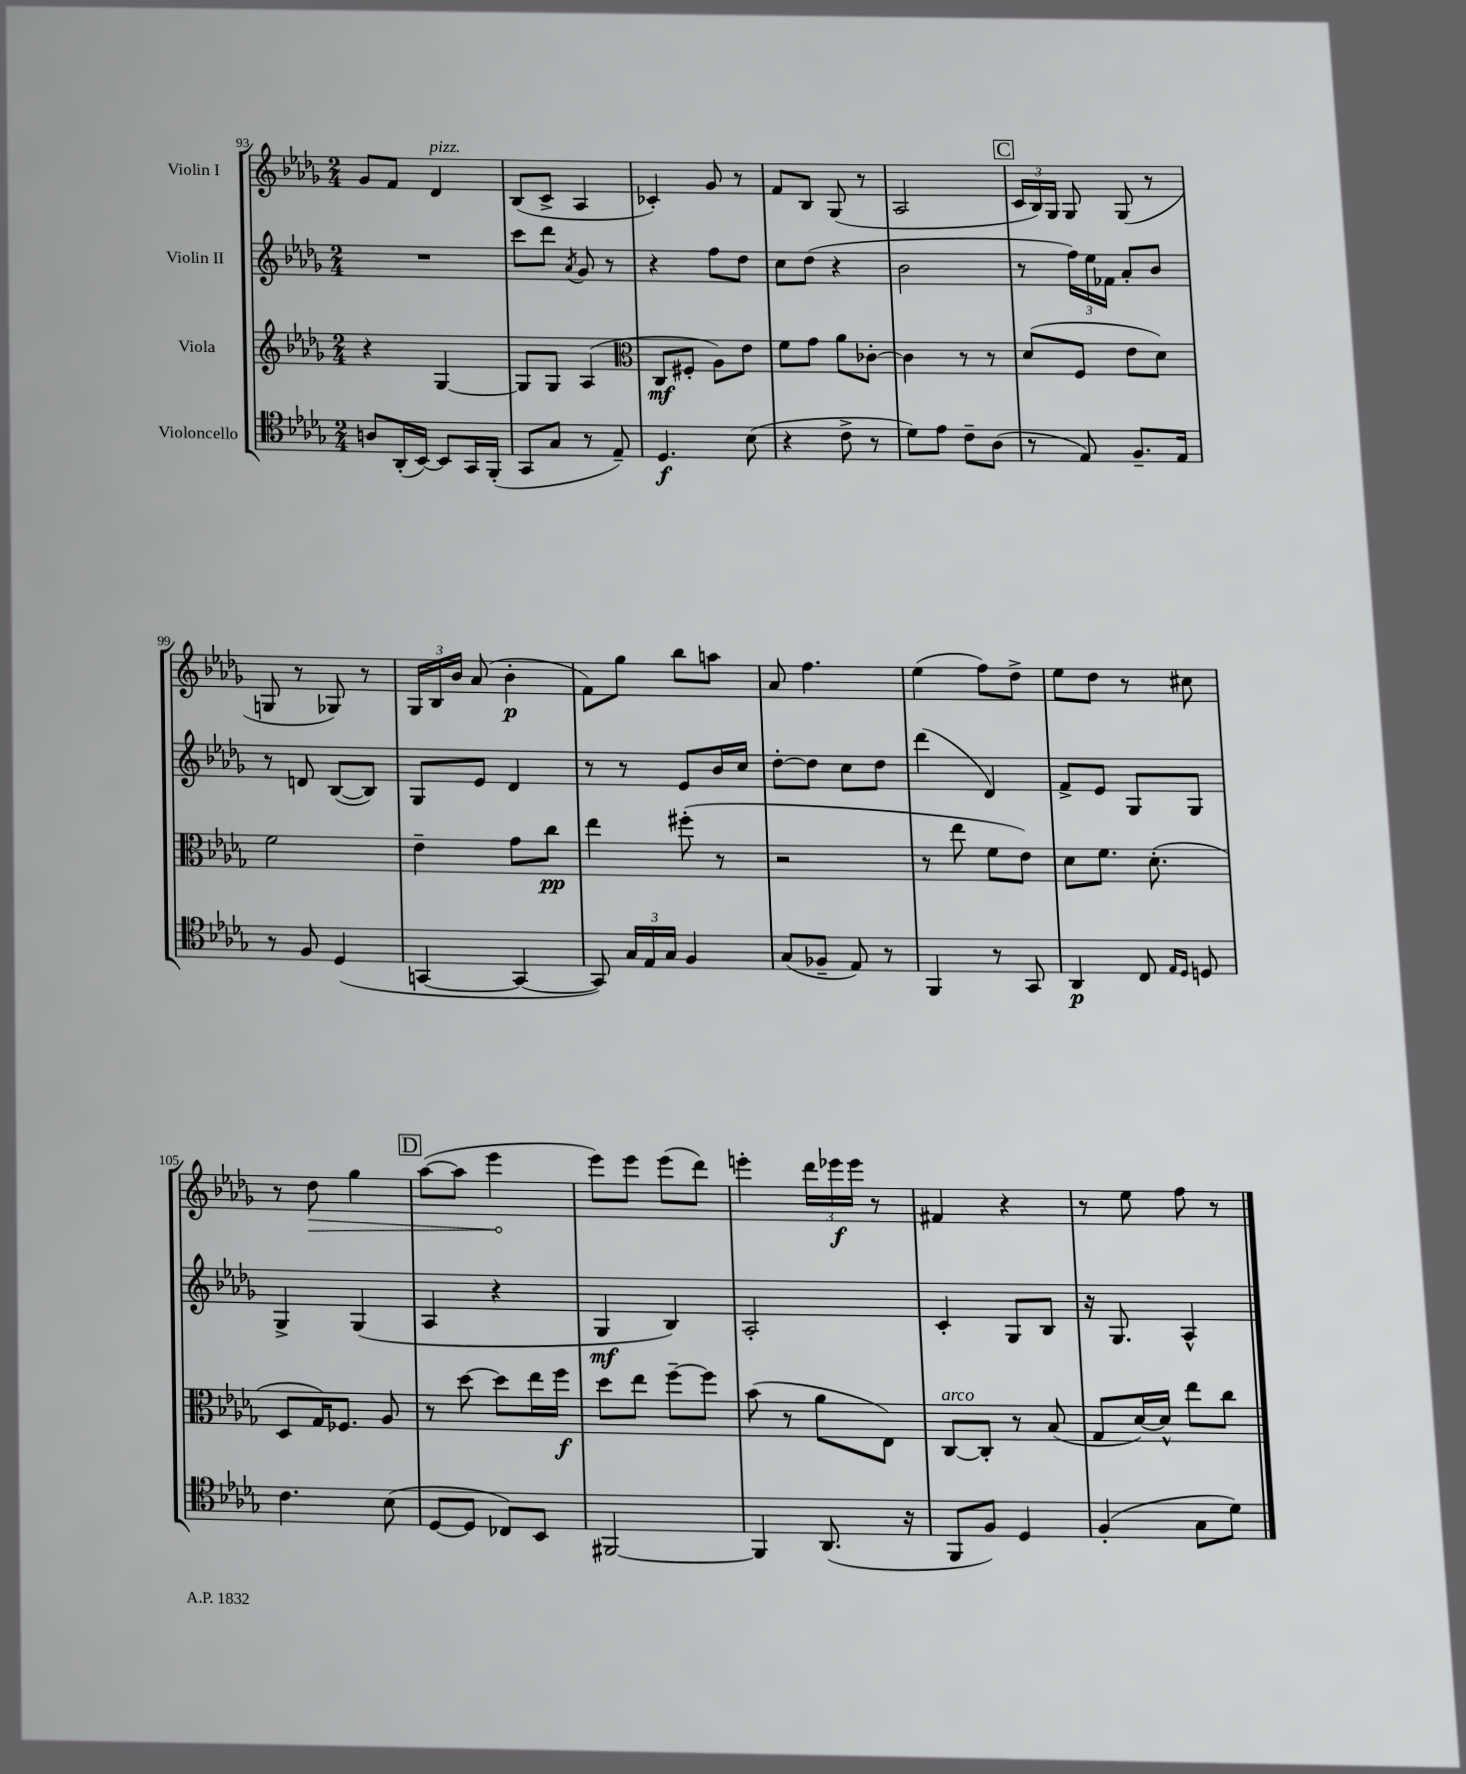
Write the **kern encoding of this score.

**kern	**dynam	**kern	**dynam	**kern	**dynam	**kern	**dynam
*part4	*part4	*part3	*part3	*part2	*part2	*part1	*part1
*staff4	*staff4	*staff3	*staff3	*staff2	*staff2	*staff1	*staff1
*I"Violoncello	*	*I"Viola	*	*I"Violin II	*	*I"Violin I	*
*clefC4	*	*clefG2	*	*clefG2	*	*clefG2	*
*k[b-e-a-d-g-]	*	*k[b-e-a-d-g-]	*	*k[b-e-a-d-g-]	*	*k[b-e-a-d-g-]	*
*M2/4	*	*M2/4	*	*M2/4	*	*M2/4	*
=93	=93	=93	=93	=93	=93	=93	=93
8An/L	.	4r	.	2r	.	8g-/L	.
(16AA-'/L	.	.	.	.	.	8f/J	.
[16BB-/JJ)	.	.	.	.	.	.	.
!	!	!	!	!	!	!LO:TX:a:i:t=pizz.	!
8BB-/L]	.	[4G-/	.	.	.	4d-/	.
16GG-/L	.	.	.	.	.	.	.
(16FF'/JJ	.	.	.	.	.	.	.
=94	=94	=94	=94	=94	=94	=94	=94
8GG-/L	.	8G-/L]	.	8ccc\L	.	(8B-/L	.
8G-/J	.	8G-/J	.	8ddd-\J	.	8c^/J	.
.	.	.	.	8qa-/	.	.	.
8r	.	(4A-/	.	8g-/	.	4A-/	.
8E-~/)	.	.	.	8r	.	.	.
=95	=95	=95	=95	=95	=95	=95	=95
*	*	*clefC3	*	*	*	*	*
4.D-/	f	8C/L	mf	4r	.	4c-X'/)	.
.	.	8F#X'/J	.	.	.	.	.
.	.	8A-\L)	.	8ff\L	.	8g-/	.
(8B-\	.	8e-\J	.	8dd-\J	.	8r	.
=96	=96	=96	=96	=96	=96	=96	=96
4r	.	8f\L	.	8cc\L	.	8f/L	.
.	.	8g-\J	.	(8dd-\J	.	8B-/J	.
8c^\	.	8a-\L	.	4r	.	(8G-/	.
8r	.	[8c-X'\J	.	.	.	8r	.
=97	=97	=97	=97	=97	=97	=97	=97
8d-\L)	.	4c-\]	.	2b-\	.	2A-/	.
8e-\J	.	.	.	.	.	.	.
8c~\L	.	8r	.	.	.	.	.
(8A-\J	.	8r	.	.	.	.	.
!!LO:REH:place=s1:t=C
=98	=98	=98	=98	=98	=98	=98	=98
8r	.	(8d-/L	.	8r	.	24c/LL	.
.	.	.	.	.	.	24B-/)	.
.	.	.	.	.	.	24G-/JJ	.
8E-/)	.	8F/J	.	24ff\LL)	.	8G-/	.
.	.	.	.	24ee-\	.	.	.
.	.	.	.	24f-X\JJ	.	.	.
8.F~/L	.	8e-\L	.	8a-'/L	.	(8G-/	.
.	.	8d-\J)	.	8b-/J	.	8r	.
16E-/Jk	.	.	.	.	.	.	.
!!LO:LB:g=z
=99	=99	=99	=99	=99	=99	=99	=99
8r	.	2f\	.	8r	.	8Gn/	.
8F/	.	.	.	8dn/	.	8r	.
(4D-/	.	.	.	([8B-/L	.	8G-X/)	.
.	.	.	.	8B-/J])	.	8r	.
=100	=100	=100	=100	=100	=100	=100	=100
[4GGn/	.	4e-~\	.	8G-/L	.	24G-/LL	.
.	.	.	.	.	.	24B-/	.
.	.	.	.	.	.	24b-/JJ	.
.	.	.	.	8e-/J	.	(8a-/	.
4GG/_	.	8g-\L	.	4d-/	.	4b-'\	p
.	.	8cc\J	pp	.	.	.	.
=101	=101	=101	=101	=101	=101	=101	=101
8GG/])	.	4ee-\	.	8r	.	8f\L)	.
24G-/LL	.	.	.	8r	.	8gg-\J	.
24E-/	.	.	.	.	.	.	.
24G-/JJ	.	.	.	.	.	.	.
4F/	.	(8ff#X'\	.	8e-/L	.	8bb-\L	.
.	.	8r	.	16b-/L	.	8aan\J	.
.	.	.	.	16cc/JJ	.	.	.
=102	=102	=102	=102	=102	=102	=102	=102
(8G-/L	.	2r	.	[8dd-'\L	.	8a-/	.
8F-X~/J	.	.	.	8dd-\J]	.	4.ff\	.
8E-/)	.	.	.	8cc\L	.	.	.
8r	.	.	.	8dd-\J	.	.	.
=103	=103	=103	=103	=103	=103	=103	=103
4FF/	.	8r	.	(4ddd-\	.	(4ee-\	.
.	.	8ee-\	.	.	.	.	.
8r	.	8f\L	.	4d-/)	.	8ff\L)	.
8GG-/	.	8e-\J)	.	.	.	8dd-^\J	.
=104	=104	=104	=104	=104	=104	=104	=104
4AA-/	p	8d-\L	.	8f^/L	.	8ee-\L	.
.	.	8.f\J	.	8e-/J	.	8dd-\J	.
8C/	.	.	.	8G-/L	.	8r	.
.	.	(8.d-'\	.	.	.	.	.
16qqE-/LL	.	.	.	.	.	.	.
16qqD-/JJ	.	.	.	.	.	.	.
8Dn/	.	.	.	8G-/J	.	8cc#X\	.
!!LO:LB:g=z
=105	=105	=105	=105	=105	=105	=105	=105
4.c\	.	8D-/L	.	4G-^/	.	8r	.
!	!	!	!	!	!	!	!LO:HP:b
.	.	16G-/K)	.	.	.	8dd-\	>
.	.	8.F-X/J	.	.	.	.	.
.	.	.	.	(4G-/	.	4gg-\	.
(8B-\	.	8A-/	.	.	.	.	.
!!LO:REH:place=s1:t=D
=106	=106	=106	=106	=106	=106	=106	=106
[8D-/L	.	8r	.	4A-/	.	([8aa-\L	.
8D-/J]	.	[8dd-\	.	.	.	8aa-\J]	.
8C-X/L)	.	8dd-\L]	.	4r	.	4eee-\	.
8BB-/J	.	16ee-\L	.	.	.	.	.
.	.	16ff\JJ	f	.	.	.	.
.	.	.	.	.	.	.	]
=107	=107	=107	=107	=107	=107	=107	=107
[2FF#X/	.	8dd-\L	.	4G-/	mf	8eee-\L)	.
.	.	8ee-\J	.	.	.	8eee-\J	.
.	.	[8ff~\L	.	4B-/)	.	(8eee-\L	.
.	.	8ff\J]	.	.	.	8ddd-\J)	.
=108	=108	=108	=108	=108	=108	=108	=108
4FF#/]	.	(8b-\	.	2A-'/	.	4eeen'\	.
.	.	8r	.	.	.	.	.
(8.AA-/	.	8a-\L	.	.	.	24ddd-\LL	.
.	.	.	.	.	.	24eee-X\	f
.	.	.	.	.	.	24eee-\JJ	.
.	.	8E-\J)	.	.	.	8r	.
16r	.	.	.	.	.	.	.
=109	=109	=109	=109	=109	=109	=109	=109
!	!	!LO:TX:a:i:t=arco	!	!	!	!	!
8FF/L	.	[8C/L	.	4c'/	.	4f#X/	.
8F/J)	.	8C'/J]	.	.	.	.	.
4D-/	.	8r	.	8G-/L	.	4r	.
.	.	(8B-/	.	8B-/J	.	.	.
=110	=110	=110	=110	=110	=110	=110	=110
(4F'/	.	8G-/L	.	16r	.	8r	.
.	.	.	.	8.G-/	.	.	.
.	.	[16d-/L)	.	.	.	8ee-\	.
.	.	16d-^^/JJ]	.	.	.	.	.
8G-\L	.	8ee-\L	.	4A-^^/	.	8ff\	.
8d-\J)	.	8cc\J	.	.	.	8r	.
==	==	==	==	==	==	==	==
*-	*-	*-	*-	*-	*-	*-	*-
